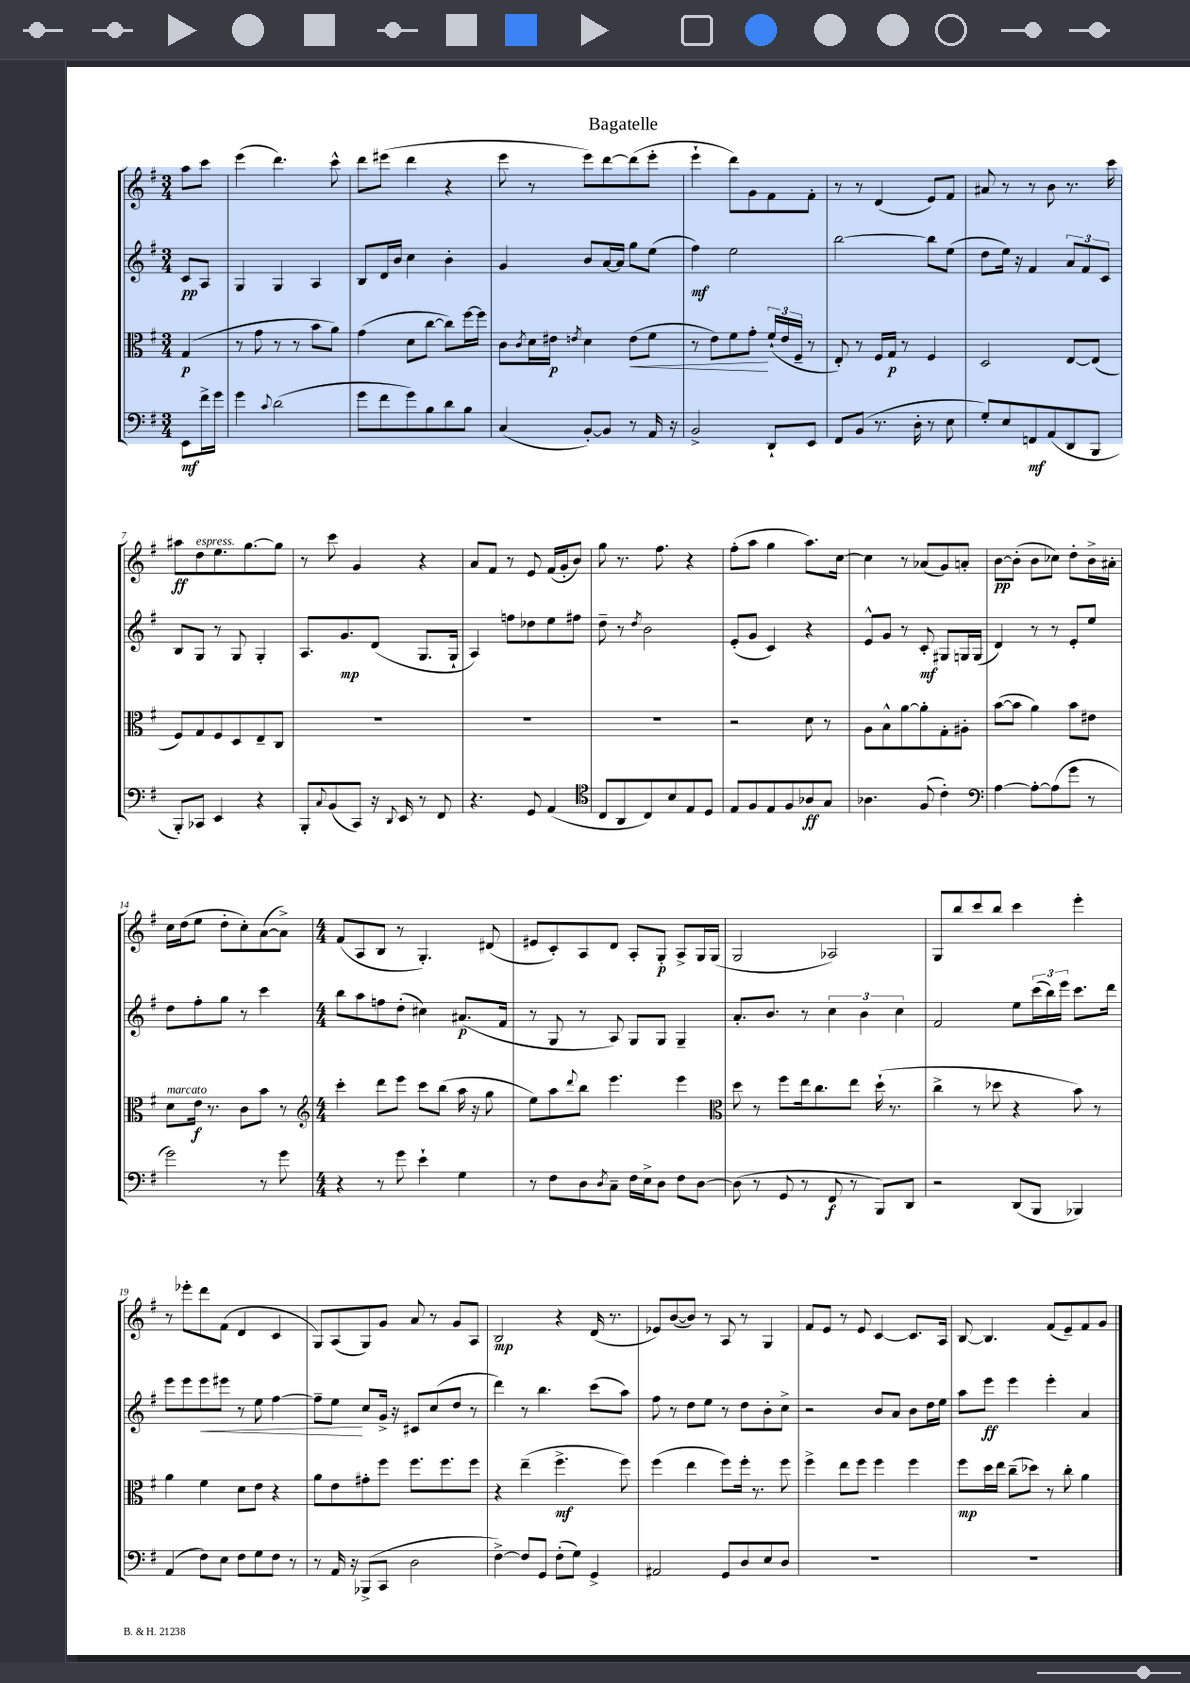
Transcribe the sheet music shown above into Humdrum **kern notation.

**kern	**kern	**kern	**kern
*staff4	*staff3	*staff2	*staff1
*clefF4	*clefC3	*clefG2	*clefG2
*k[f#]	*k[f#]	*k[f#]	*k[f#]
*M3/4	*M3/4	*M3/4	*M3/4
8EE\L	(4G/	8c/L	8aa\L
16f#^\L	.	8A/J	8ccc\J
16g\JJ	.	.	.
=	=	=	=
4g\	8r	4G/	(4eee\
.	8g\	.	.
8qqc/	.	.	.
(2d\	8r	4G/	4.ddd\)
.	8r	.	.
.	8b\L	4A/	.
.	8a\J)	.	8ccc^^\
=	=	=	=
8g\L	(4g\	8B/L	8ddd\L
8f#\	.	16d/L	(8eee#\J
.	.	16b/JJ	.
8g\)	8d\L	4cc\	4ddd\
8B\	[8cc\J	.	.
8d\	8cc\]L)	4b'\	4r
8B\J	[16ff#\L	.	.
.	16ff#\]JJ	.	.
=	=	=	=
(4C/	8c\L	4g/	8eee\
.	8qc/	.	.
.	16d\L	.	8r
.	16e#\JJ	.	.
.	8qe/	.	.
[8BB'/L)	4d\	8b/L	8eee\L)
8BB/]J	.	[16a/L	[8ddd\
.	.	16a/]JJ	.
8r	(8e\L	8gg\L	(8ddd\]
16AA/	8f#\J	(8ee\J	8eee'\J
16r	.	.	.
=	=	=	=
2BB^/	8r	4ff#\)	4eee`\
.	8e\L)	.	.
.	8f#\	2ee\	8ddd\L)
.	8g'\J	.	8g\
8DD`/L	(24f#`/LL	.	8f#\
.	24e/	.	.
.	24F#~/JJ	.	.
8EE/J	8r	.	8f#'\J
=	=	=	=
8FF#/L	8E'/)	[2bb\	8r
(8BB/J	8r	.	8r
8.r	16F#/LL	.	(4d/
.	16G/JJ	.	.
.	8r	.	.
16D'\	.	.	.
8r	4F#/	8bb\]L	8e/L)
8E\	.	(8ee\J	8f#/J
=	=	=	=
8G'/L)	2D/	8dd\L	8a#/
8E/	.	16ee\Jk)	8r
.	.	16r	.
8FF/	.	4f#/	8r
(8AA/	.	.	8b\
8DD/	[8E/L	12a/L	8.r
.	.	12f#/	.
8BBB/J	(8E/]J	.	.
.	.	12c/J	.
.	.	.	16ccc\
=	=	=	=
8BBB'/L)	8F#/L)	8B/L	8aa#\L
8CC-/J	8G/	8G/J	8dd\
4EE/	8F#/	8r	8.ee\
.	8D/	8G/	.
.	.	.	[8.gg\
4r	8E~/	4G'/	.
.	8C/J	.	8gg\]J
=	=	=	=
8BBB'/L	2.r	8.A/L	8r
8qqC/	.	.	.
(8BB/	.	.	8ccc\
.	.	8.g/	.
8CC/J)	.	.	4g/
16r	.	(8d/J	.
8qqDD/	.	.	.
16EE/	.	.	.
8r	.	8.G/L	4r
8FF#/	.	.	.
.	.	16G`/Jk	.
=	=	=	=
4.r	2.r	4A/)	8a/L
.	.	.	8f#/J
.	.	8ff\L	8r
8GG/	.	8dd-\	8e/
(4AA/	.	8ee\	(16f#/LL
.	.	.	16g'/J
.	.	8ff#\J	8b/J)
=	=	=	=
*clefC4	*	*	*
8C/L	2.r	8dd~\	8gg\
8AA/	.	8r	8.r
.	.	8qdd/	.
8C/)	.	2b\	.
.	.	.	8.ff#\
8B/	.	.	.
8E/	.	.	4r
8D/J	.	.	.
=	=	=	=
8E/L	2r	(8e'/L	(8ff#'\L
8F#/	.	8g/J	8aa\J
8E/	.	4c/)	4gg\
8F#/	.	.	.
8A-/	8d\	4r	8.aa\L)
8G/J	8r	.	.
.	.	.	[16cc\Jk
=	=	=	=
4.A-\	8A\L	8e^^/L	4cc\]
.	8B^^\	8g/J	.
.	[8a\	8r	8r
(8F#/	8a'\]	8c'/	(8a-/L
4c'\)	8G'\	8G#/L	8g/)
.	8A#'\J	16G/L	8a'/J
.	.	(16G/JJ	.
=	=	=	=
*clefF4	*	*	*
[4A\	([8b\L	4d/)	[8b\L
.	8b\]J	.	(8b'\]J
8A'\_L	4a\)	8r	8b\L
(8A\]	.	8r	8cc-\J)
8g\J	8b\L	8e'/L	8dd'\L
8r	8e#\J	8ee/J	16b^\L
.	.	.	16a#'\JJ
=	=	=	=
2g\)	8d\L	8dd\L	16cc\LL
.	.	.	(16dd\J
.	16e\Jk	8ff#'\	8ee\J
.	8.r	.	.
.	.	8gg\J	8dd'\L
.	8c\L	8r	8cc'\)
8r	8b\J	4ccc\	([8a\
8g\	8r	.	8a^\]J)
=	=	=	=
*	*clefG2	*	*
*M4/4	*M4/4	*M4/4	*M4/4
4r	4ccc'\	8bb\L	(8f#/L
.	.	8aa\	8A/
8r	8ddd\L	8ff\	8B/J
8g\	8eee\J	(8dd'\J	8r
4e`\	8ccc\L	4cc#\)	4.G'/)
.	(8bb\J	.	.
4G\	16aa\	(8.a#/L	.
.	16r	.	.
.	8gg\	.	(8d#/
.	.	16f#/Jk	.
=	=	=	=
8r	8ee\L)	8r	8e#/L
8F#\L	8aa\	8G/	8c'/)
.	8qqddd/	.	.
8D\	8bb\J	8r	8A/
8qD/	.	.	.
8C~\J	4.eee\	8A/)	8d/J
16F#\LL	.	8G/L	8A'/L
16E^\J	.	.	.
8D\J	.	8G/J	8G'/J
8F#\L	4eee\	4G~/	8A^/L
[8D\J	.	.	16G/L
.	.	.	(16G/JJ
=	=	=	=
*	*clefC3	*	*
(8D\]	8dd\	8.a'/L	2G/
8r	8r	.	.
.	.	8.b/J	.
8GG/	8ff#\L	.	.
8r	16ee\k	8r	.
.	8.cc\	.	.
8FF#/	.	6cc\	2A-/)
8r	8ee\J	.	.
.	.	6b\	.
8BBB/L)	(16dd`\	.	.
.	8.r	.	.
.	.	6cc\	.
8DD/J	.	.	.
=	=	=	=
2r	4cc^\	2f#/	8G/L
.	.	.	8bb/
.	8r	.	8ccc/
.	8dd-\	.	8bb/J
(8DD/L	4r	8ee\L	4ccc\
8BBB/J	.	(24ccc\L	.
.	.	24bb\)	.
.	.	24eee\JJ	.
4BBB-/)	8b\)	8.ccc\L	4eee'\
.	8r	.	.
.	.	16ddd\Jk	.
=	=	=	=
(4AA/	4a\	8eee\L	8r
.	.	8eee\	8eee-'\L
8F#\L)	4f#\	8eee\	8ddd\
8E\J	.	8eee#\J	(8f#\J
8F#\L	8d\L	8r	4d/
8G\	8e\J	8ee\	.
8F#\J	4r	[4ff#\	4c/
8r	.	.	.
=	=	=	=
8r	8a\L	8ff#~\]L	8G/L)
16AA/	8e\	8ee\J	(8A/
16r	.	.	.
(8BBB-^/L	8g#'\	8cc/L	8G/)
8CC/J	8ff#\J	16g^/Jk	8g/J
.	.	16r	.
2D\	8.ff#\L	8c#/L	8a/
.	.	(8cc/	8r
.	8.ff#\	.	.
.	.	8dd/J	8g/L
.	8ff#\J	8r	8A/J
=	=	=	=
[4F#^\)	4r	4ddd\)	2B/
8F#/]L	(4ee~\	8r	.
8GG/J	.	4.bb\	.
(8F#'\L	4.ff#^\	.	4r
8G\J)	.	.	.
4GG^/	.	(8ccc\L	(16d/
.	.	.	8.r
.	8ff#\)	8aa\J)	.
=	=	=	=
2AA#/	(4ff#\	8ff#\	8e-/L)
.	.	8r	([8b/
.	4ee\	8dd\L	8b/]J)
.	.	8ee\J	8r
8GG/L	8ff#\L)	8r	8A/
8D/	16ff#'\Jk	8dd\L	8r
.	8.r	.	.
8E/	.	8b'\	4G/
8D/J	8ff#\	8cc^\J	.
=	=	=	=
1r	4ff#^\	2r	8f#/L
.	.	.	8e/J
.	8ee\L	.	8r
.	8ff#\J	.	8e/
.	4ff#\	8b/L	[4c/
.	.	8a/J	.
.	4ff#\	8b\L	8.c/]L
.	.	16dd\L	.
.	.	16ee\JJ	16A/Jk
=	=	=	=
1r	8ff#\L	8aa\L	[8B/
.	16dd\L	8eee\J	4.B/]
.	16ee\JJ	.	.
.	(8cc~\L	4eee\	.
.	8dd-\J)	.	.
.	8r	4eee'\	(8f#/L
.	8cc'\	.	8e~/)
.	4a\	4a/	8f#/
.	.	.	8g/J
==	==	==	==
*-	*-	*-	*-
